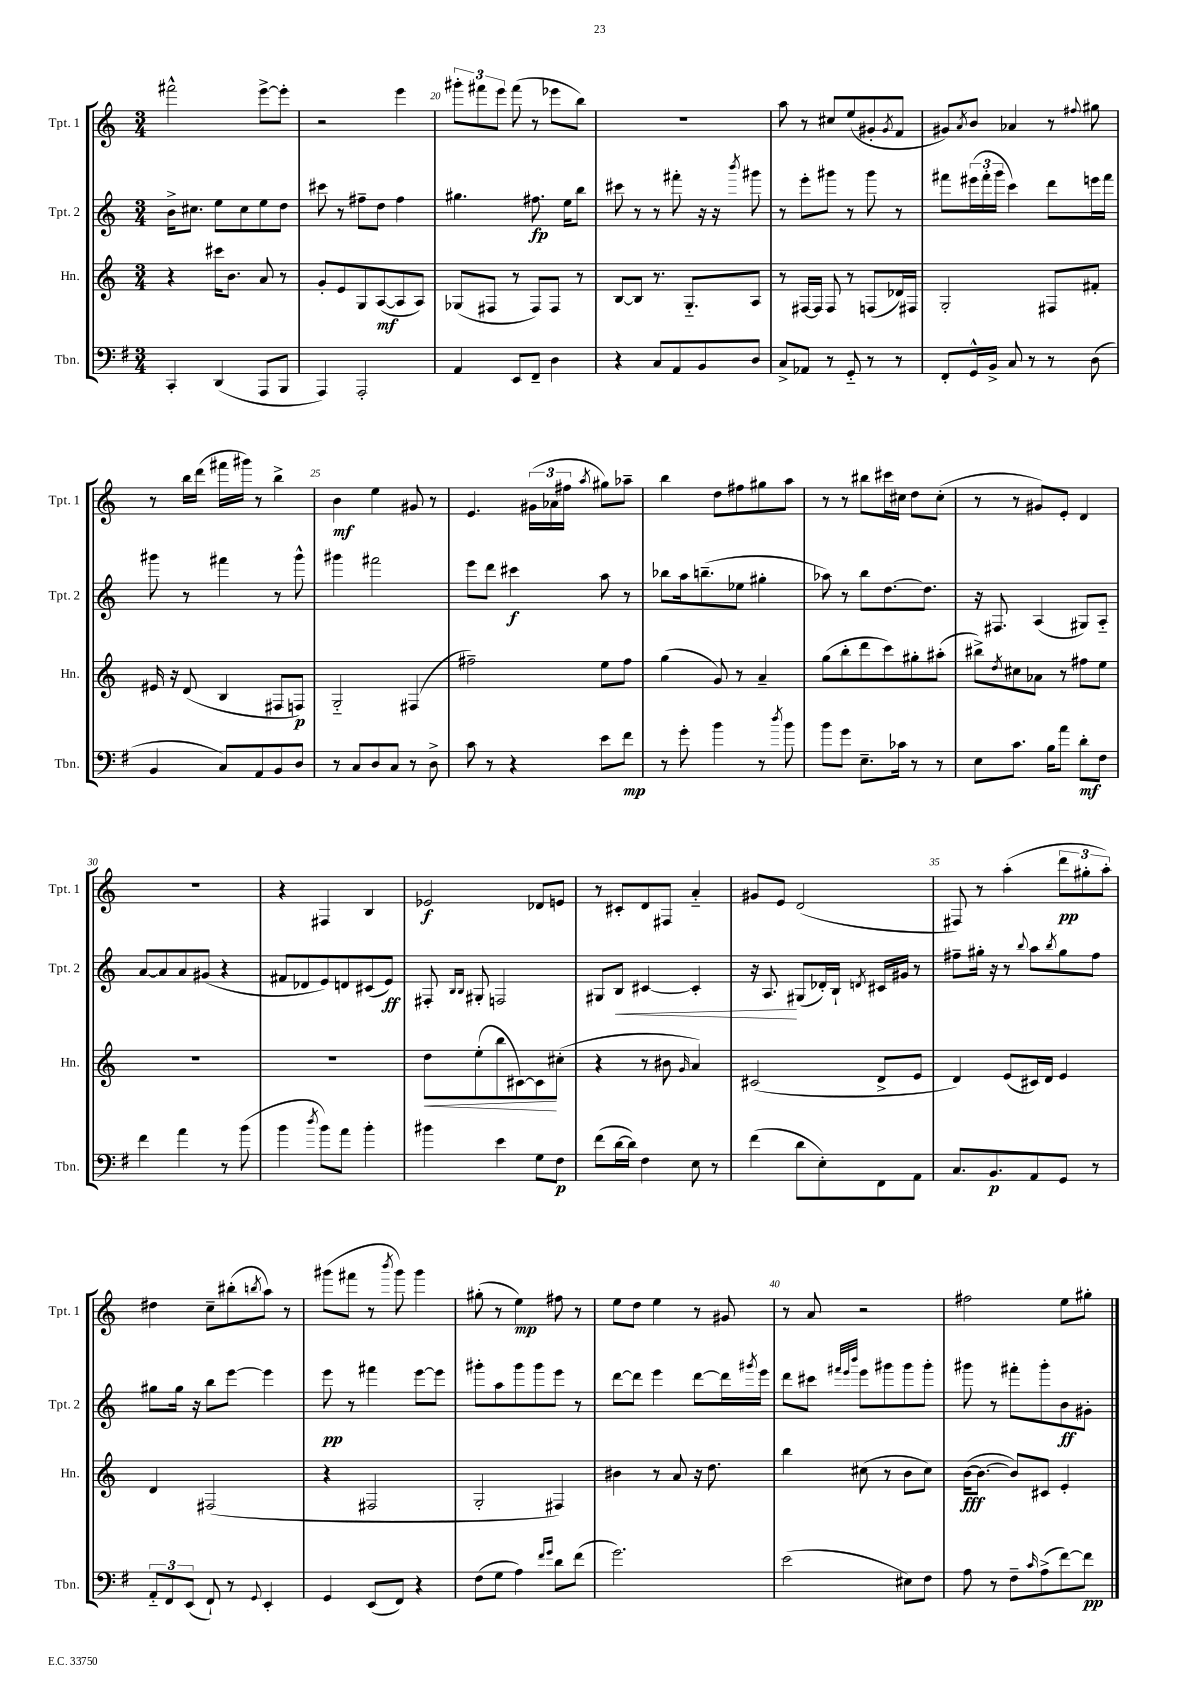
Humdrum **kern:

**kern	**dynam	**kern	**dynam	**kern	**dynam	**kern	**dynam
*part4	*part4	*part3	*part3	*part2	*part2	*part1	*part1
*staff4	*staff4	*staff3	*staff3	*staff2	*staff2	*staff1	*staff1
*I"Tbn.	*	*I"Hn.	*	*I"Tpt. 2	*	*I"Tpt. 1	*
*I'Tbn.	*	*I'Hn.	*	*I'Tpt. 2	*	*I'Tpt. 1	*
*clefF4	*	*clefG2	*	*clefG2	*	*clefG2	*
*k[f#]	*	*k[]	*	*k[]	*	*k[]	*
*M3/4	*	*M3/4	*	*M3/4	*	*M3/4	*
=18	=18	=18	=18	=18	=18	=18	=18
4CC'/	.	4r	.	16b^\KL	.	2fff#X^^\	.
.	.	.	.	8.cc#X\J	.	.	.
(4DD/	.	16ccc#X\KL	.	8ee\L	.	.	.
.	.	8.b\J	.	.	.	.	.
.	.	.	.	8cc#\	.	.	.
8AAA/L	.	8a/	.	8ee\	.	[8eee^\L	.
8BBB/J	.	8r	.	8dd\J	.	8eee'\J]	.
=19	=19	=19	=19	=19	=19	=19	=19
4AAA/)	.	8g'/L	.	8ccc#X\	.	2r	.
.	.	8e/	.	8r	.	.	.
2AAA'/	.	8G/	.	8ff#X~\L	.	.	.
.	.	([8A/	mf	8dd\J	.	.	.
.	.	8A/]	.	4ff#\	.	4eee\	.
.	.	8A/J)	.	.	.	.	.
=20	=20	=20	=20	=20	=20	=20	=20
4AA/	.	(8G-X/L	.	4.gg#X\	.	12ggg#X'\L	.
.	.	.	.	.	.	12fff#X\	.
.	.	8F#X/J	.	.	.	.	.
.	.	.	.	.	.	12eee\J	.
8EE/L	.	8r	.	.	.	(8fff#\	.
8FF#~/J	.	8F#/L)	.	8.ff#X\	fp	8r	.
4D\	.	8F#/J	.	.	.	8eee-X\L	.
.	.	.	.	16ee\KL	.	.	.
.	.	8r	.	8bb\J	.	8bb\J)	.
=21	=21	=21	=21	=21	=21	=21	=21
4r	.	[8B/L	.	8ccc#X\	.	2.r	.
.	.	8B/J]	.	8r	.	.	.
8C/L	.	8.r	.	8r	.	.	.
8AA/	.	.	.	8fff#X'\	.	.	.
.	.	8.G/L	.	.	.	.	.
8BB/	.	.	.	16r	.	.	.
.	.	.	.	16r	.	.	.
.	.	.	.	8qbbb/	.	.	.
8D/J	.	8A/J	.	8ggg#X\	.	.	.
=22	=22	=22	=22	=22	=22	=22	=22
8C^/L	.	8r	.	8r	.	8aa\	.
8AA-X/J	.	[16F#X/LL	.	8eee'\L	.	8r	.
.	.	16F#/JJ]	.	.	.	.	.
8r	.	8F#/	.	8ggg#X\J	.	8cc#X/L	.
8GG/	.	8r	.	8r	.	(8ee/	.
8r	.	(8Fn/L	.	8ggg#\	.	8g#X'/	.
.	.	.	.	.	.	8qg#/	.
8r	.	16d-X/L)	.	8r	.	8f/J	.
.	.	16F#X/JJ	.	.	.	.	.
=23	=23	=23	=23	=23	=23	=23	=23
8FF#'/L	.	2G'/	.	8fff#X\L	.	8g#X/L)	.
.	.	.	.	.	.	8qa/	.
16GG^^/L	.	.	.	(24eee#X\L	.	8b/J	.
.	.	.	.	24fff#'\	.	.	.
16BB^/JJ	.	.	.	.	.	.	.
.	.	.	.	24ggg\JJ	.	.	.
8C/	.	.	.	4ccc\)	.	4a-X/	.
8r	.	.	.	.	.	.	.
8r	.	8F#X/L	.	8ddd\L	.	8r	.
.	.	.	.	.	.	8qqff#X/	.
(8D\	.	8f#X'/J	.	16eeen\L	.	8gg#X\	.
.	.	.	.	16fff#\JJ	.	.	.
!!LO:LB:g=z
=24	=24	=24	=24	=24	=24	=24	=24
4BB/	.	16e#X/	.	8ggg#X\	.	8r	.
.	.	16r	.	.	.	.	.
.	.	(8d/	.	8r	.	16bb\LL	.
.	.	.	.	.	.	(16ddd\JJ	.
8C/L)	.	4B/	.	4fff#X\	.	16fff#X\LL	.
.	.	.	.	.	.	16ggg#X\JJ)	.
8AA/	.	.	.	.	.	8r	.
8BB/	.	8F#X/L	.	8r	.	4bb^\	.
8D/J	.	8Fn/J)	p	8ggg#^^\	.	.	.
=25	=25	=25	=25	=25	=25	=25	=25
8r	.	2G/	.	4ggg#X\	.	4b\	mf
8C/L	.	.	.	.	.	.	.
8D/	.	.	.	2fff#X\	.	4ee\	.
8C/J	.	.	.	.	.	.	.
8r	.	(4F#X/	.	.	.	8g#X/	.
8D^\	.	.	.	.	.	8r	.
=26	=26	=26	=26	=26	=26	=26	=26
8c\	.	2ff#X~\)	.	8eee\L	.	4.e/	.
8r	.	.	.	8ddd\J	.	.	.
4r	.	.	.	4ccc#X\	f	.	.
.	.	.	.	.	.	(24g#X\LL	.
.	.	.	.	.	.	24a-X\	.
.	.	.	.	.	.	24ff#X\JJ	.
.	.	.	.	.	.	8qaa/	.
8e\L	.	8ee\L	.	8aa\	.	8gg#X\L)	.
8f#\J	mp	8ff#\J	.	8r	.	8aa-X~\J	.
=27	=27	=27	=27	=27	=27	=27	=27
8r	.	(4gg\	.	8bb-X\L	.	4bb\	.
8g'\	.	.	.	16aa\k	.	.	.
.	.	.	.	(8.bbn~\	.	.	.
4b\	.	8g/)	.	.	.	8dd\L	.
.	.	8r	.	8ee-X\J	.	8ff#X\	.
8r	.	4a~/	.	4gg#X'\	.	8gg#X\	.
8qdd/	.	.	.	.	.	.	.
8b\	.	.	.	.	.	8aa\J	.
=28	=28	=28	=28	=28	=28	=28	=28
8b\L	.	(8gg\L	.	8aa-X\)	.	8r	.
8g\J	.	8bb'\	.	8r	.	8r	.
8.E~\L	.	8ddd\	.	8bb\L	.	8bb#X\L	.
.	.	8ccc\)	.	[8.dd\	.	16ccc#X\L	.
16c-X\Jk	.	.	.	.	.	16cc#X\JJ	.
8r	.	8gg#X'\	.	.	.	8dd\L	.
.	.	.	.	8.dd\J]	.	.	.
8r	.	(8aa#X'\J	.	.	.	(8cc#'\J	.
=29	=29	=29	=29	=29	=29	=29	=29
8E\L	.	8bb#X^\L)	.	16r	.	8r	.
.	.	.	.	8.F#X/	.	.	.
.	.	8qdd/	.	.	.	.	.
8.c\J	.	8cc#X\	.	.	.	8r	.
.	.	8a-X\J	.	(4A/	.	8g#X/L)	.
16B\KL	.	.	.	.	.	.	.
8a\J	.	8r	.	.	.	8e'/J	.
8d'\L	mf	8ff#X\L	.	8G#X/L)	.	4d/	.
8F#\J	.	8ee\J	.	8A/J	.	.	.
!!LO:LB:g=z
=30	=30	=30	=30	=30	=30	=30	=30
4f#\	.	2.r	.	[8a/L	.	2.r	.
.	.	.	.	8a/]	.	.	.
4a\	.	.	.	8a/	.	.	.
.	.	.	.	(8g#X/J	.	.	.
8r	.	.	.	4r	.	.	.
(8b\	.	.	.	.	.	.	.
=31	=31	=31	=31	=31	=31	=31	=31
4b\	.	2.r	.	8f#X/L	.	4r	.
.	.	.	.	8d-X/	.	.	.
8qdd/	.	.	.	.	.	.	.
8b\L)	.	.	.	8e/)	.	4F#X/	.
8a\J	.	.	.	8dn/	.	.	.
4b'\	.	.	.	(8c#X/	.	4B/	.
.	.	.	.	8e/J)	ff	.	.
=32	=32	=32	=32	=32	=32	=32	=32
!	!	!	!LO:HP:b	!	!	!	!
4b#X\	.	8dd\L	<	8F#X'/	.	2e-X/	f
.	.	.	.	16qqB/LL	.	.	.
.	.	.	.	16qqB/JJ	.	.	.
.	.	(8ee'\	.	8G#X'/	.	.	.
4e\	.	8bb\	.	2Fn/	.	.	.
.	.	[8c#X\)	.	.	.	.	.
8G\L	.	8c#\]	.	.	.	8d-X/L	.
8F#\J	p	(8cc#X'\J	[	.	.	8en/J	.
=33	=33	=33	=33	=33	=33	=33	=33
(8f#\L	.	4r	.	8G#X/L	.	8r	.
!	!	!	!	!	!LO:HP:b	!	!
[16d\L	.	.	.	8B/J	<	8c#X'/L	.
16d\JJ])	.	.	.	.	.	.	.
4F#\	.	8r	.	[4c#X/	.	8d/	.
.	.	8b#X\	.	.	.	8F#X/J	.
.	.	16qqg/	.	.	.	.	.
8E\	.	4a/)	.	4c#'/]	.	4a/	.
8r	.	.	.	.	.	.	.
=34	=34	=34	=34	=34	=34	=34	=34
(4f#\	.	(2c#X/	.	16r	.	8g#X/L	.
.	.	.	.	8.A/	.	.	.
.	.	.	.	.	.	8e/J	.
8d\L	.	.	.	(8G#X/L	[	(2d/	.
8E'\)	.	.	.	16d-X'/L)	.	.	.
.	.	.	.	16B`/JJ	.	.	.
.	.	.	.	8qdn/	.	.	.
8FF#\	.	8d^/L	.	16c#X/LL	.	.	.
.	.	.	.	16g#X/JJ	.	.	.
8AA\J	.	8e/J	.	8r	.	.	.
=35	=35	=35	=35	=35	=35	=35	=35
8.C/L	.	4d/)	.	8ff#X~\L	.	8F#X/)	.
.	.	.	.	16gg#X'\Jk	.	8r	.
8.BB/	p	.	.	16r	.	.	.
.	.	(8e/L	.	8r	.	(4aa'\	.
.	.	.	.	8qqbb/	.	.	.
8AA/	.	16c#X/L)	.	8aa\L	.	.	.
.	.	16d/JJ	.	.	.	.	.
.	.	.	.	8qbb/	.	.	.
8GG/J	.	4e/	.	8gg#\	.	12ddd\L	pp
.	.	.	.	.	.	12gg#X'\	.
8r	.	.	.	8ff#\J	.	.	.
.	.	.	.	.	.	12aa'\J)	.
!!LO:LB:g=z
=36	=36	=36	=36	=36	=36	=36	=36
12AA/L	.	4d/	.	8gg#X\L	.	4dd#X\	.
12FF#/	.	.	.	.	.	.	.
.	.	.	.	16gg#\Jk	.	.	.
(12EE/J	.	.	.	.	.	.	.
.	.	.	.	16r	.	.	.
8FF#`/)	.	(2F#X/	.	8bb\L	.	8cc~\L	.
8r	.	.	.	[8eee\J	.	(8bb#X'\	.
8qqGG/	.	.	.	.	.	8qbbn/	.
4EE'/	.	.	.	4eee\]	.	8aa\J)	.
.	.	.	.	.	.	8r	.
=37	=37	=37	=37	=37	=37	=37	=37
4GG/	.	4r	.	8eee\	pp	(8ggg#X\L	.
.	.	.	.	8r	.	8fff#X\J	.
(8EE/L	.	2F#X/	.	4fff#X\	.	8r	.
.	.	.	.	.	.	8qbbb/	.
8FF#/J)	.	.	.	.	.	8ggg#\)	.
4r	.	.	.	[8eee\L	.	4ggg#\	.
.	.	.	.	8eee\J]	.	.	.
=38	=38	=38	=38	=38	=38	=38	=38
(8F#\L	.	2G'/	.	8ggg#X'\L	.	(8gg#X'\	.
8G\J	.	.	.	8aa\	.	8r	.
4A\)	.	.	.	8ggg#\	.	4ee\)	mp
.	.	.	.	8ggg#\	.	.	.
16qqf#/LL	.	.	.	.	.	.	.
16qqg/JJ	.	.	.	.	.	.	.
8d\L	.	4F#X/)	.	8eee\J	.	8ff#X\	.
(8f#\J	.	.	.	8r	.	8r	.
=39	=39	=39	=39	=39	=39	=39	=39
2.g\)	.	4b#X\	.	[8ddd\L	.	8ee\L	.
.	.	.	.	8ddd\J]	.	8dd\J	.
.	.	8r	.	4eee\	.	4ee\	.
.	.	8a/	.	.	.	.	.
.	.	16r	.	[8ddd\L	.	8r	.
.	.	8.dd\	.	.	.	.	.
.	.	.	.	16ddd\L]	.	8g#X/	.
.	.	.	.	8qggg#X/	.	.	.
.	.	.	.	16eee\JJ	.	.	.
=40	=40	=40	=40	=40	=40	=40	=40
(2e\	.	4bb\	.	8ddd\L	.	8r	.
.	.	.	.	8ccc#X\J	.	8a/	.
.	.	.	.	32qqfff#X/LLL	.	.	.
.	.	.	.	32qqeee/	.	.	.
.	.	.	.	32qqbbb/JJJ	.	.	.
.	.	(8cc#X\	.	8eee\L	.	2r	.
.	.	8r	.	8ggg#X\	.	.	.
8E#X\L)	.	8b\L	.	8ggg#\	.	.	.
8F#\J	.	8cc#\J)	.	8ggg#'\J	.	.	.
=41	=41	=41	=41	=41	=41	=41	=41
8A\	.	([16b\KL	fff	8ggg#X\	.	2ff#X\	.
.	.	8.b\J_	.	.	.	.	.
8r	.	.	.	8r	.	.	.
8F#~\L	.	8b/L])	.	8fff#X'\L	.	.	.
16qqc/	.	.	.	.	.	.	.
(8A^\	.	8c#X/J	.	8ggg#'\	.	.	.
[8f#\)	.	4e'/	.	8b\	ff	8ee\L	.
8f#\J]	pp	.	.	8g#X'\J	.	8gg#X'\J	.
==	==	==	==	==	==	==	==
*-	*-	*-	*-	*-	*-	*-	*-
